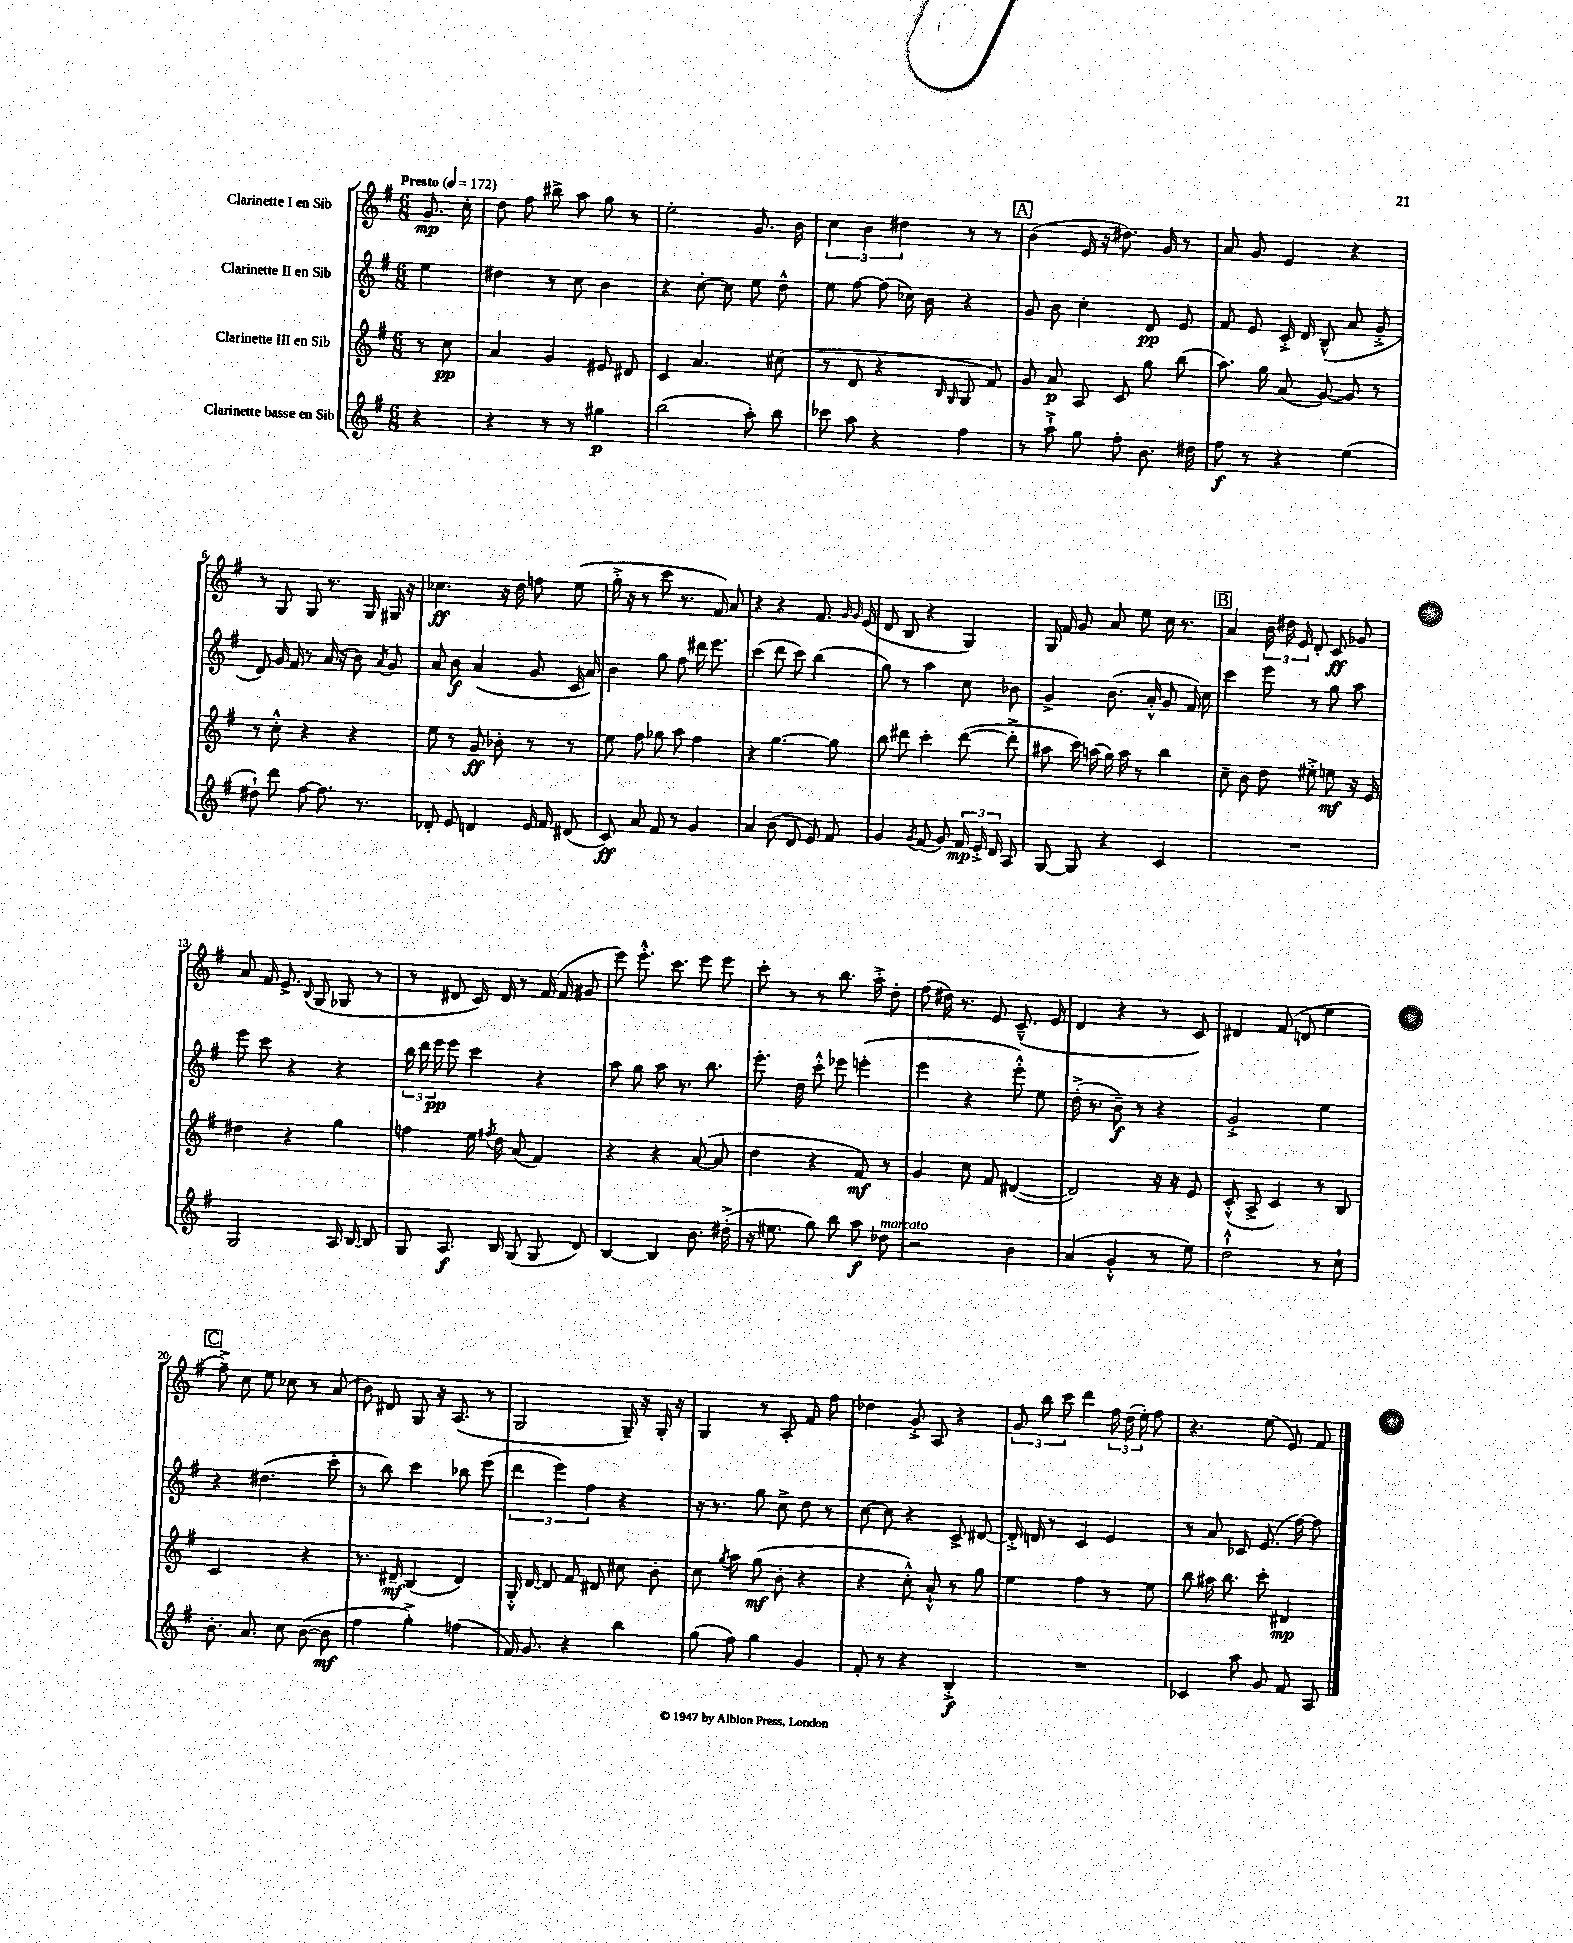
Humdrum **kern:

**kern	**kern	**kern	**kern
*staff4	*staff3	*staff2	*staff1
*clefG2	*clefG2	*clefG2	*clefG2
*k[f#]	*k[f#]	*k[f#]	*k[f#]
*M6/8	*M6/8	*M6/8	*M6/8
*MM172	*MM172	*MM172	*MM172
4r	8r	4ee\	8.g/
.	8cc\	.	.
.	.	.	16cc'\
=	=	=	=
4r	4a/	4dd#\	8dd\
.	.	.	8ff#\
8r	4g/	8r	8bb#^\
8r	.	8cc\	8aa\
4gg#\	8e#/	4b\	8gg\
.	8d#/	.	8r
=	=	=	=
(2bb\	4c/	4r	2ee'\
.	4.a/	[8cc'\	.
.	.	8cc\]	.
8aa'\)	.	8ee\	8.g/
8bb\	(8cc#\	8dd^^\	.
.	.	.	16b\
=	=	=	=
8ccc-\	8r	8ee\	6cc\
8aa\	8d/	[8ff#\	.
.	.	.	6b\
4r	4r	(8ff#\]	.
.	.	.	6dd#\
.	.	16cc-\)	.
.	.	16b\	.
.	16qqB/	.	.
.	16qqG/	.	.
4ff#\	8G/	4r	8r
.	8f#/)	.	8r
=	=	=	=
8r	8g/	8g/	(4b\
8aa`^\	8a/	8b\	.
8gg\	8A/	4cc'\	16e/
.	.	.	16r
8ff#'\	8c/	.	8.dd#\)
8.b\	8gg\	8d/	.
.	.	.	16g/
.	(8bb\	8e/	8r
16dd#\	.	.	.
=	=	=	=
8ff#\	8.aa\)	8f#/	8a/
8r	.	8e/	8g/
.	16gg\	.	.
4r	(8a/	16c'^/	4e/
.	.	16d/	.
.	[8g/)	(8B^^/	.
(4ee\	8g/]	8a/	4r
.	8r	8g'^/	.
=	=	=	=
8dd#`\)	8r	8d/)	8r
8ddd\	8cc'^^\	16g/	8G/
.	.	16f#/	.
[8ff#\	4r	8r	8G/
8.ff#\]	.	(16a/	8.r
.	.	16r	.
.	4r	8b\)	.
8.r	.	.	16G/
.	.	8qa/	.
.	.	8g/	16G#/
.	.	.	16r
=	=	=	=
8d-'/	8ee\	8a/	4.cc-\
8e/	8r	8b\	.
4d/	8g/	(4a/	.
.	8b-'\	.	16r
.	.	.	16dd\
16e/	8r	8g/	8ff\
16f#/	.	.	.
(8d#/	8r	16c/	(8ee\
.	.	16a/)	.
=	=	=	=
8c/)	8ee\	4b\	16gg'^\
.	.	.	16r
8a/	8ff#\	.	8r
8f#/	8gg-\	8gg\	8ccc\
8r	8aa\	8ff#\	8.r
4g/	4ff#\	16ddd#\	.
.	.	8.eee\	16f#/)
.	.	.	8a/
=	=	=	=
4a/	4r	(4ccc\	4r
(8b\	[4.gg\	8ddd\	4r
8d/	.	8ccc\)	.
8e/)	.	(4bb\	8.f#/
8f#/	8gg\]	.	.
.	.	.	16qqg/
.	.	.	16qqg/
.	.	.	(16e/
=	=	=	=
4g/	8bb\	8gg\)	8d/
.	8ddd#\	8r	8B/
8qg/	.	.	.
(8f#/	4ccc'\	4aa\	4r
8g/)	.	.	.
24f#/	([8ddd#\	8cc\	4G/)
24e'^/	.	.	.
24d/	.	.	.
8A/	8ddd#'^\]	8b-\	.
=	=	=	=
[8G/	8aa#\	4g^/	16G/
.	.	.	16f#/
8G/]	16ccc\)	.	8g/
.	(16aa\	.	.
4r	16gg\)	(8.b\	8a/
.	16aa\	.	.
.	8r	.	8ee\
.	.	16a'^^/	.
4c/	4bb\	8g/	16cc\
.	.	.	8.r
.	.	16f#/)	.
.	.	16cc\	.
=	=	=	=
2.r	8cc~\	4ccc\	4a/
.	8b\	.	.
.	8dd\	8eee\	24b\
.	.	.	24dd#\
.	.	.	24e/
.	8ee#'^\	8r	8d'/
.	8ee\	8gg\	8c/
.	16r	8aa\	8g-/
.	16e/	.	.
=	=	=	=
2G/	4dd#\	8eee\	8a/
.	.	8ccc\	16f#/
.	.	.	8.e^/
.	4r	4r	.
.	.	.	8qqB/
.	.	.	(8G/
16A/	4gg\	4r	8G-/
[16B/	.	.	.
8B/]	.	.	8r
=	=	=	=
8G/	4ff\	24bb\	8r
.	.	24ddd\	.
.	.	24eee\	.
8.A/	.	8eee\	8d#/
.	16ee\	4ccc\	16c/)
.	8qff#/	.	.
16B/	16dd\	.	16d#/
(8G/	(8a/	.	8r
8G/	4f#/)	4r	(16f#/
.	.	.	16f#/
8d/)	.	.	8g#/
=	=	=	=
[4B/	4r	8aa\	8eee\)
.	.	8gg\	8.eee'^^\
4B/]	4r	8aa\	.
.	.	.	8.ccc\
.	.	8.r	.
8.b\	([8a/	.	8eee\
.	.	8.bb\	.
.	8a/]	.	8eee\
(16dd#'^\	.	.	.
=	=	=	=
16r	4dd\	8.eee'\	8ccc'\
8.ee#\	.	.	.
.	.	.	8r
.	.	16dd\	.
8gg\)	4r	8ccc'^^\	8r
8bb\	.	8eee-\	8.bb\
8aa\	8f#/)	(4eee'\	.
.	.	.	16aa'^\
8dd-\	8r	.	8dd'\
=	=	=	=
2r	4g/	4eee\	(8ff#\
.	.	.	16dd#\)
.	.	.	8.r
.	8cc\	4r	.
.	8f#/	.	8e/
4b\	([4d#/	8eee'^^\)	(8.c~^^/
.	.	8ee\	.
.	.	.	16e/
=	=	=	=
(4a/	2d#/])	(16dd'^\	4d/
.	.	8.r	.
4g'^^/	.	8b~\)	4r
.	.	8r	.
8r	16r	4r	8r
.	16r	.	.
8ee\)	8e/	.	8c/)
=	=	=	=
2dd`^^\	(8c'^^/	2g'^/	4d#/
.	8A^/	.	.
.	4c/)	.	(8f#/
.	.	.	8d/
8r	8r	4ee\	4ee\
8cc`\	8B/	.	.
=	=	=	=
8.b'\	2c/	4r	8ff#~^\)
.	.	.	8cc\
8.a/	.	.	.
.	.	(4.dd#\	8ee\
8cc\	.	.	8cc-\
([8b\	4r	.	8r
8b\]	.	8ccc'\	(8a/
=	=	=	=
4ff#\	8.r	8r	8b\)
.	.	8bb\)	8d#/
.	16d#~/	.	.
4gg'^\)	(4B/	4ccc\	8G/
.	.	.	16r
.	.	.	(8.A/
(4ff\	4d#/)	8bb-\	.
.	.	(8eee\	8r
=	=	=	=
16f#/)	16G'^^/	6ddd\	2G/
8.g/	[16d/	.	.
.	8d/]	.	.
.	.	6eee\)	.
4r	8f#/	.	.
.	.	6ff#\	.
.	8d#/	.	.
4bb\	8cc#\	4r	16G~/)
.	.	.	16r
.	8b'\	.	16G'/
.	.	.	16r
=	=	=	=
(8gg\	8cc\	16r	4G/
.	.	8.r	.
.	8qgg/	.	.
8ff#\)	8aa\	.	.
4gg\	(8gg\	8gg\	8r
.	8b'\	8cc^\	8A'/
4g/	4r	8dd\	8f#/
.	.	8r	8ff#\
=	=	=	=
8f#'/	4r	[8cc\	4dd-\
8r	.	8cc\]	.
4r	8cc'^^\)	4r	8g'^/
.	8a`^^/	.	8A/
4B'^/	8r	8c^/	4r
.	8gg\	[8d#/	.
=	=	=	=
2.r	4ee\	16d#'^/]	12g/
.	.	16d/	.
.	.	.	12bb\
.	.	8r	.
.	.	.	12ccc\
.	4ff#\	4c/	4ddd\
.	8r	4e/	24ff#\
.	.	.	(24dd\
.	.	.	24ee'\)
.	8ee\	.	8ff#\
=	=	=	=
4c-/	8bb\	8r	4.r
.	16aa#\	8a/	.
.	8.bb\	.	.
8aa\	.	8c-/	.
8g/	8ccc'\	(8.e/	(8ee\
8f#/	4d#/	.	8e/)
.	.	[16ff#\)	.
8A/	.	8ff#\]	8f#/
==	==	==	==
*-	*-	*-	*-
